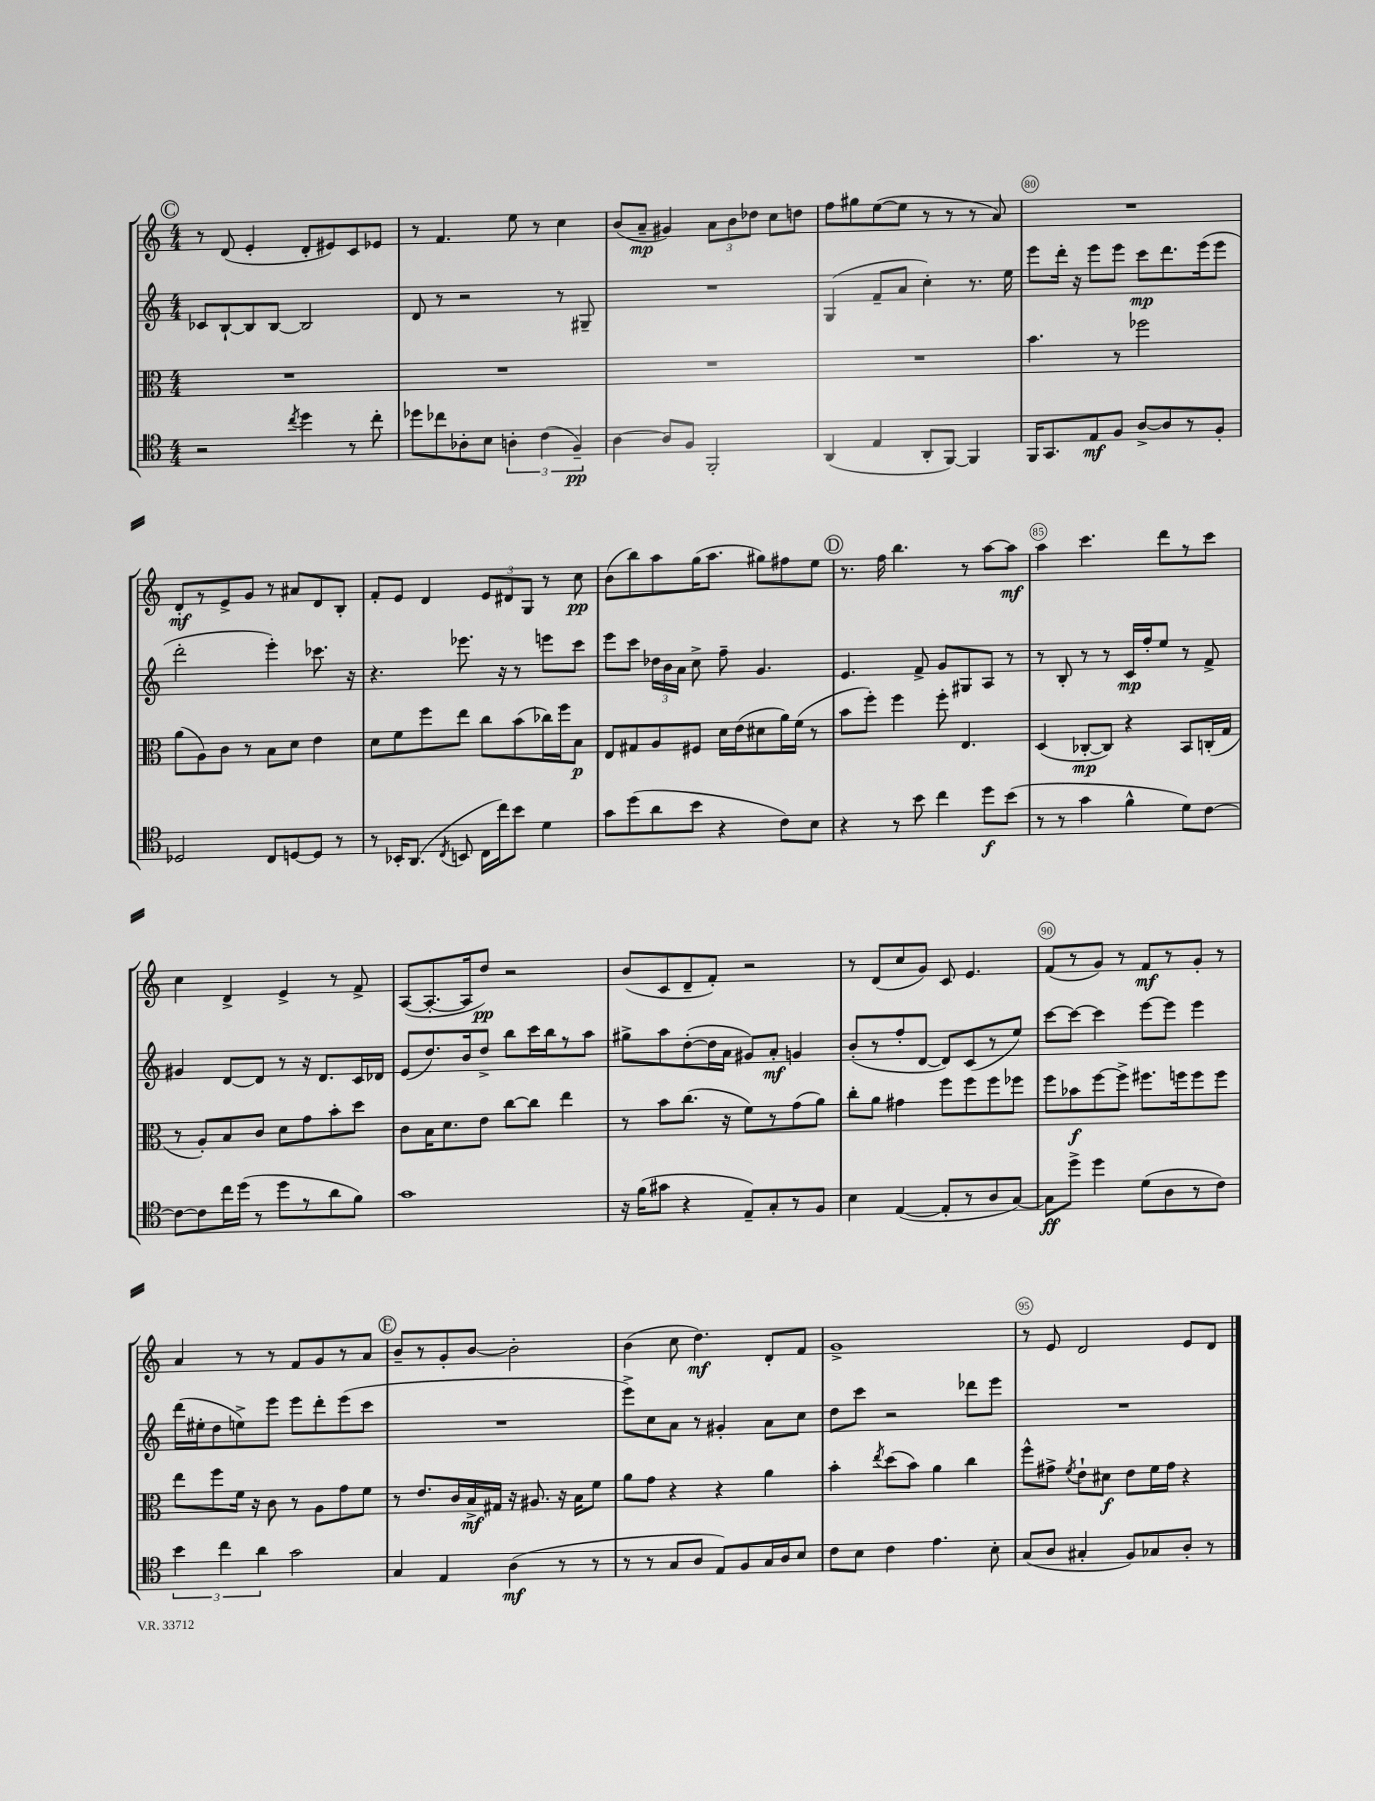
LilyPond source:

<<
\new StaffGroup <<
\new Staff = "s0" {
    \clef treble \key c \major \numericTimeSignature \time 4/4
    \autoBeamOff \mark \markup { \circle "C" } r8 d'8( e'4-. d'8[-. eis'8) c'8 ees'8] |
    r8 f'4. e''8 r8 c''4 |
    b'8[( a'8]--\mp gis'4) \tuplet 3/2 { a'8[ b'8 des''8] } c''8[ d''8] |
    f''8[ gis''8 e''8~( e''8] r8 r8 r8 a'8) |
    R1 |
    d'8[-.\mf r8 e'8-> g'8] r8 ais'8[ d'8 b8]-. |
    f'8[-. e'8] d'4 \tuplet 3/2 { e'8[ dis'8 g8] } r8 c''8\pp |
    b'8[( b''8) a''8 g''16( a''8.] gis''8[) fis''8 e''8] |
    \mark \markup { \circle "D" } r8. f''16 b''4. r8 a''8[~ a''8]\mf |
    a''4 c'''4. d'''8[ r8 c'''8] |
    c''4 d'4-> e'4-> r8 f'8-> |
    a8[~( a8.~-. a16 d''8]\pp) r2 |
    b'8[( c'8 d'8-- f'8]-.) r2 |
    r8 d'8[( c''8 g'8]) c'8 e'4. |
    f'8[( r8 g'8]) r8 f'8[\mf r8 g'8]-. r8 |
    a'4 r8 r8 f'8[ g'8 r8 a'8] |
    \mark \markup { \circle "E" } b'8[-- r8 g'8-. b'8]~ b'2-. |
    b'4( c''8 d''4.\mf) d'8[-. f'8] |
    g'1-> |
    r8 e'8 d'2 e'8[ d'8] \bar "|." |
}
\new Staff = "s1" {
    \clef treble \key c \major \numericTimeSignature \time 4/4
    \autoBeamOff \mark \markup { \circle "C" } ces'8[ b8~-! b8 b8]~ b2 |
    d'8 r8 r2 r8 gis8-- |
    R1 |
    g4( f'8[-- a'8] c''4-.) r8. e''16 |
    e'''8[ d'''16]-. r16 e'''8[ e'''8] c'''8[\mp d'''8. e'''16( e'''8] |
    d'''2-. e'''4-.) ces'''8. r16 |
    r4. ees'''8. r16 r8 e'''8[ c'''8] |
    e'''8[ c'''8] \tuplet 3/2 { des''16[ b'16 a'16] } c''8-> f''8-- g'4. |
    \mark \markup { \circle "D" } e'4. f'8-> g'8[ gis8 a8] r8 |
    r8 b8-. r8 r8 c'16[\mp f''16-. e''8] r8 f'8-> |
    gis'4 d'8[~ d'8] r8 r16 d'8.[ c'16 des'16] |
    e'8[( d''8.) b'16 d''8]-> b''8[ c'''16 b''16 r8 a''8] |
    gis''8[-> a''8 d''8~-.( d''16 a'16] gis'8[) a'8]-.\mf g'4 |
    b'8[-.( r8 f''8-. d'8]~ d'8[) c'8( r8 e''8]) |
    c'''8[~ c'''8]~ c'''4 e'''8[~ e'''8] e'''4 |
    d'''16[( eis''16-. d''8 e''8->) e'''8] e'''8[ d'''8-. e'''8( c'''8] |
    \mark \markup { \circle "E" } R1 |
    e'''8[->) c''8 a'8] r8 gis'4-. a'8[ c''8] |
    d''8[ c'''8] r2 des'''8[ e'''8] |
    R1 \bar "|." |
}
\new Staff = "s2" {
    \clef alto \key c \major \numericTimeSignature \time 4/4
    \autoBeamOff \mark \markup { \circle "C" } R1 |
    R1 |
    R1 |
    R1 |
    b'4. r8 fes''2 |
    a'8[( a8) c'8] r8 b8[ d'8] e'4 |
    d'8[ f'8 f''8 e''8] c''8[ b'8( ces''16) f''16 b8]\p |
    e8[ gis8 a8 fis8] d'16[ e'16( dis'8 a'16) f'16]( r8 |
    \mark \markup { \circle "D" } b'8[ f''8]-.) f''4 f''8-. e4. |
    d4( ces8[~-.\mp ces8]) r4 b,8[ c16-.( g16] |
    r8 a8[-.) b8 c'8] d'8[ g'8 b'8-. d''8] |
    c'8[ b16 d'8. e'8] c''8[~ c''8] e''4 |
    r8 b'8[ c''8.]( r16 f'8[) r8 g'8( a'8]) |
    c''8[-. a'8] gis'4 f''8[ f''8 f''8 fes''8] |
    f''8[ bes'8\f f''8~ f''8]-> fis''8.[ f''16 f''8 f''8] |
    e''8[ f''8 f'16] r16 c'8 r8 a8[ g'8 f'8] |
    \mark \markup { \circle "E" } r8 e'8.[ c'16 b16->\mf gis16] r16 ais8. r16 b16[ f'8] |
    a'8[ g'8] r4 r4 a'4 |
    b'4-. \acciaccatura { e''8 } d''8[( b'8]) a'4 c''4 |
    f''8[-^ gis'8]-> \acciaccatura { f'8 } e'8[-! dis'8]\f e'8[ f'16 gis'16] r4 \bar "|." |
}
\new Staff = "s3" {
    \clef tenor \key c \major \numericTimeSignature \time 4/4
    \autoBeamOff \mark \markup { \circle "C" } r2 \acciaccatura { c''8 } d''4 r8 c''8-. |
    des''8[ ces''8 aes8-. b8] \tuplet 3/2 { a4-. c'4( f4--\pp) } |
    a4~ a8[ f8] f,2-. |
    a,4( e4 a,8[-. f,8]~) f,4 |
    f,16[ g,8. e8\mf f8] a8[~-> a8 r8 f8]-. |
    des2 c8[ d8~ d8] r8 |
    r8 bes,16[-. a,8.]( \acciaccatura { c8 } b,8 c16[ c''16) b'8] d'4 |
    g'8[ d''8( a'8 b'8] r4 c'8[) b8] |
    \mark \markup { \circle "D" } r4 r8 b'8 c''4 d''8[\f b'8]( |
    r8 r8 g'4 f'4-^ d'8[) c'8]~ |
    c'8[~ c'8 c''16 d''16]( r8 d''8[ r8 a'8 f'8]) |
    g'1 |
    r16 f'16[( gis'8] r4 e8[--) g8-. r8 f8] |
    b4 e4~( e8[-. r8 a8 g8]~) |
    g8[\ff d''8]-> d''4 d'8[( a8 r8 c'8]) |
    \tuplet 3/2 { b'4 c''4 a'4 } g'2 |
    \mark \markup { \circle "E" } g4 e4 a4\mf( r8 r8 |
    r8 r8 g8[ a8] e8[) f8 g16 a16 b8] |
    c'8[ b8] c'4 e'4. b8-. |
    g8[( a8] gis4-. f8[) ges8 a8]-. r8 \bar "|." |
}
>>
>>
\layout { \context { \Score currentBarNumber = #76 \override BarNumber.break-visibility = ##(#f #t #t) barNumberVisibility = #(every-nth-bar-number-visible 5) \override BarNumber.stencil = #(make-stencil-circler 0.1 0.3 ly:text-interface::print) } }
